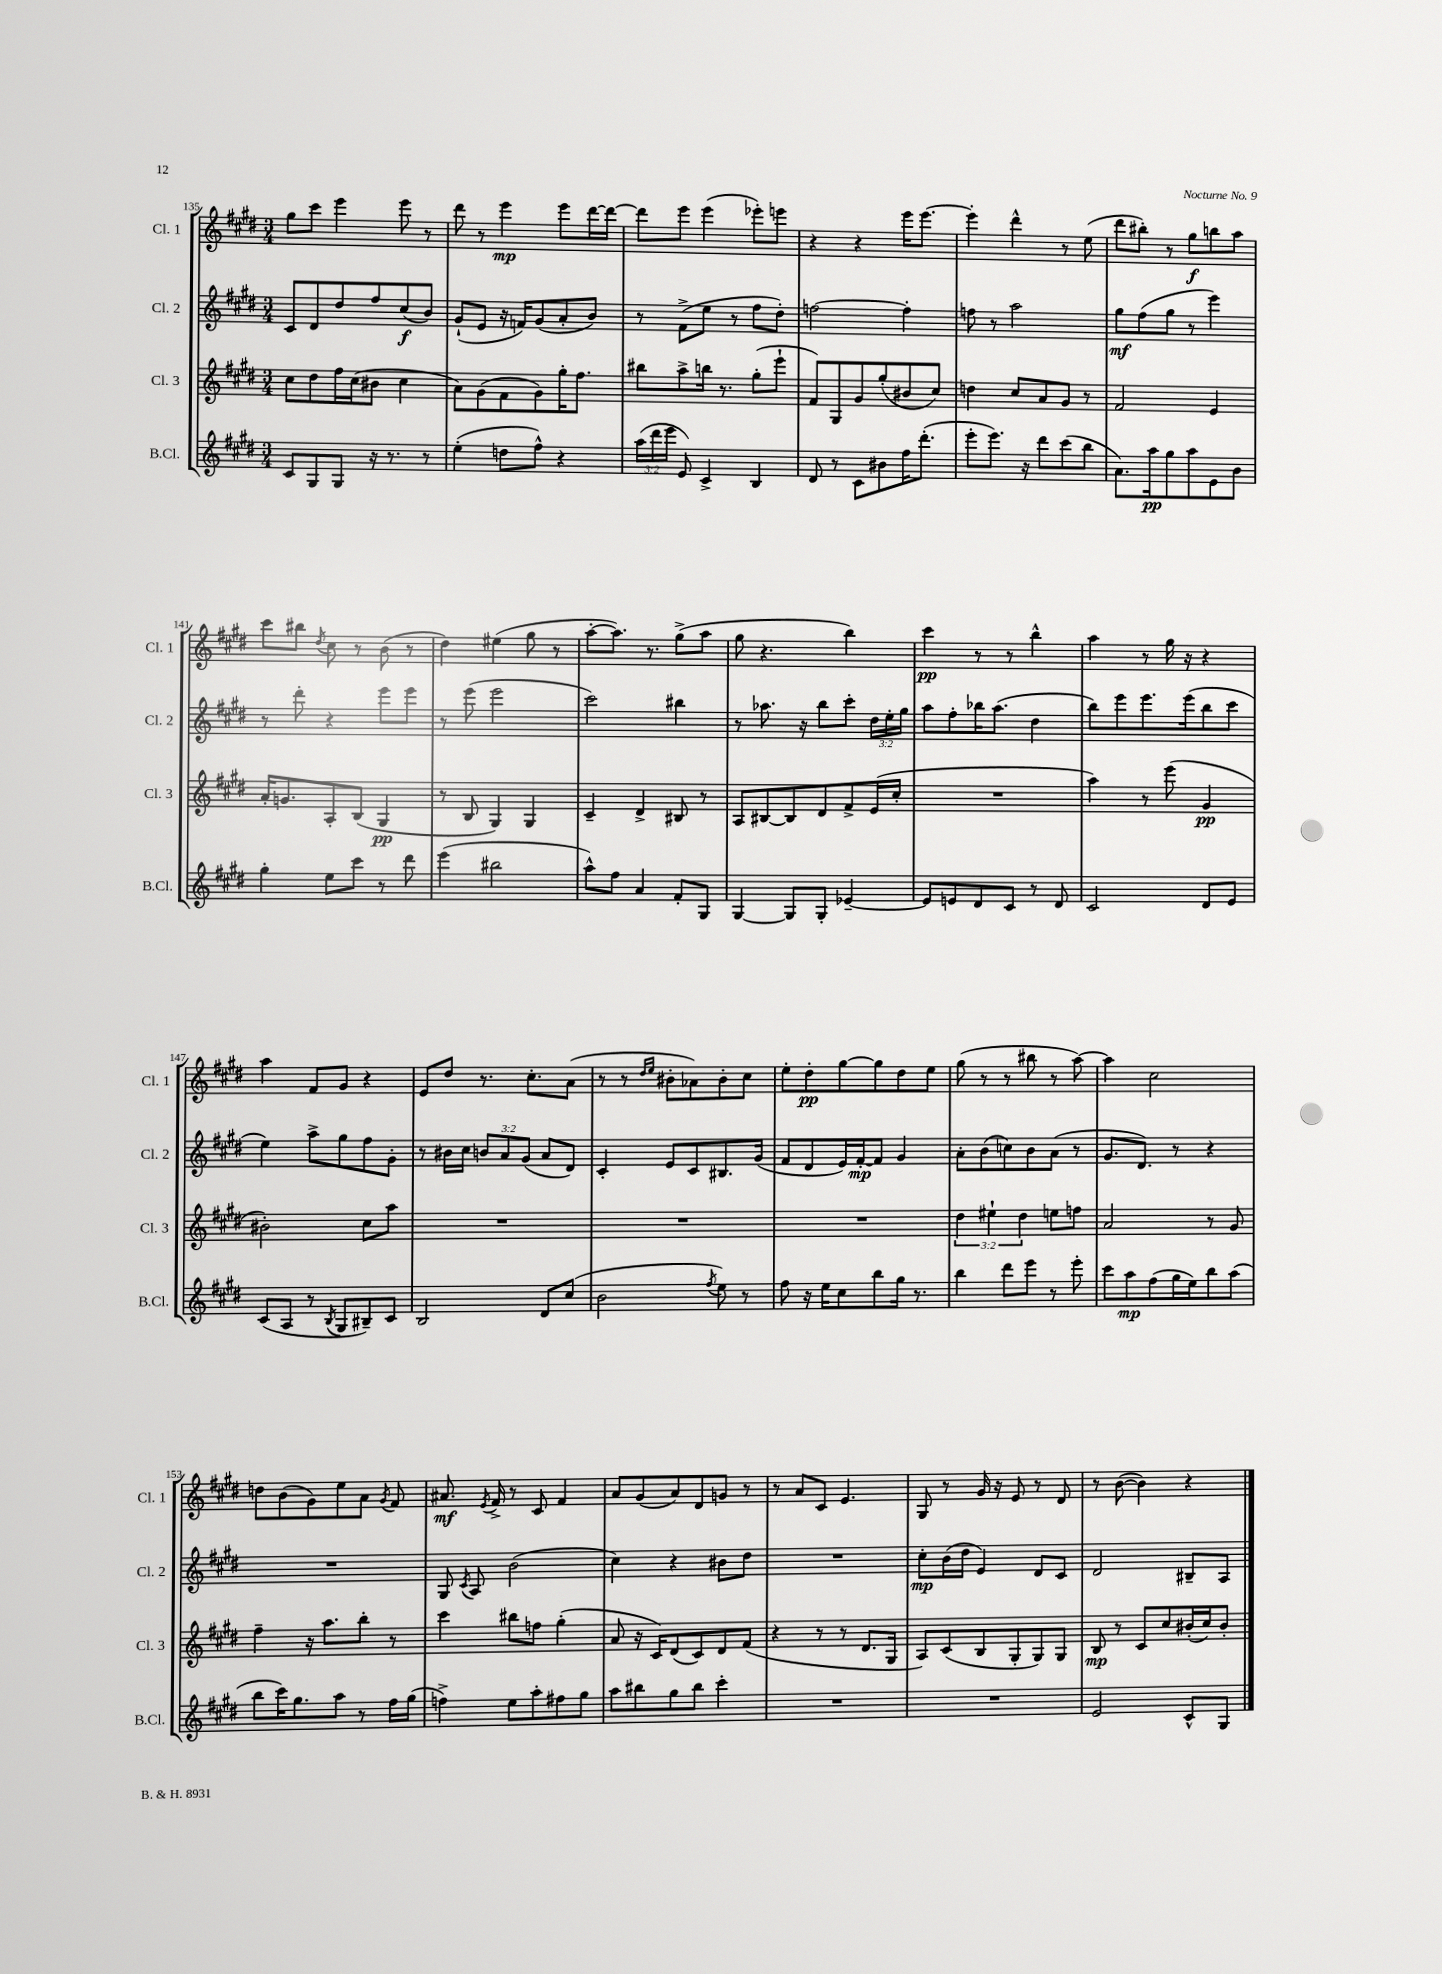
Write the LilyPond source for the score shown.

<<
\new StaffGroup <<
\new Staff = "s0" \with { instrumentName = "Cl. 1" shortInstrumentName = "Cl. 1" } {
    \clef treble \key e \major \numericTimeSignature \time 3/4
    \autoBeamOff gis''8[ cis'''8] e'''4 e'''8 r8 |
    dis'''8 r8 e'''4\mp e'''8[ dis'''16~ dis'''16]~ |
    dis'''8[ e'''8] e'''4( ees'''8[-.) e'''8] |
    r4 r4 e'''16[ e'''8.]~ |
    e'''4-. dis'''4-^ r8 e''8( |
    dis'''8[ bis''8]-.) r8 gis''8[\f b''8 a''8] |
    cis'''8[ bis''8] \acciaccatura { dis''8 } cis''8 r8 b'8( r8 |
    dis''4) eis''4( gis''8 r8 |
    a''8[~-. a''8.]) r8. gis''8[->( a''8] |
    gis''8 r4. b''4) |
    cis'''4\pp r8 r8 b''4-^ |
    a''4 r8 gis''16 r16 r4 |
    a''4 fis'8[ gis'8] r4 |
    e'8[ dis''8] r8. cis''8.[-. a'8]( |
    r8 r8 \grace { dis''16[ e''16] } bis'8[-. aes'8) bis'8-. cis''8] |
    e''8[-. dis''8-.\pp gis''8~ gis''8 dis''8 e''8] |
    gis''8( r8 r8 bis''8 r8 a''8~) |
    a''4 cis''2 |
    d''8[ b'8( gis'8) e''8 a'8] \acciaccatura { gis'8 } fis'8 |
    ais'8.\mf \acciaccatura { e'8 } fis'16-> r8 cis'8 fis'4 |
    a'8[ gis'8( a'8) dis'8 g'8] r8 |
    r8 a'8[ cis'8] e'4. |
    gis8 r8 gis'16 r16 e'8 r8 dis'8 |
    r8 b'8~( b'4) r4 \bar "|." |
}
\new Staff = "s1" \with { instrumentName = "Cl. 2" shortInstrumentName = "Cl. 2" } {
    \clef treble \key e \major \numericTimeSignature \time 3/4 \override Staff.TupletNumber.text = #tuplet-number::calc-fraction-text
    \autoBeamOff cis'8[ dis'8 dis''8 fis''8 cis''8\f( b'8]) |
    gis'8[-!( e'8] r16 f'16[) gis'8( a'8-. b'8]) |
    r8 fis'8[->( e''8] r8 fis''8[ dis''8]-.) |
    f''2~ f''4-. |
    f''8 r8 a''2 |
    gis''8[\mf fis''8( gis''8] r8 e'''4) |
    r8 dis'''8-. r4 e'''8[ e'''8] |
    r8 e'''8( e'''2 |
    cis'''2) bis''4 |
    r8 aes''8. r16 b''8[ cis'''8]-. \tuplet 3/2 { dis''16[ e''16-. gis''16] } |
    a''8[ fis''8-. bes''16 a''8.]( dis''4 |
    b''8[) e'''8 e'''8. e'''16( b''8 cis'''8] |
    e''4) a''8[-> gis''8 fis''8 gis'8]-. |
    r8 bis'16[ cis''16] \tuplet 3/2 { b'8[ a'8 gis'8]( } a'8[ dis'8]) |
    cis'4-. e'8[ cis'8 bis8. gis'16]( |
    fis'8[ dis'8 e'16) fis'16~-.\mp fis'8] gis'4 |
    a'8[-. b'8( c''8) b'8 a'8]( r8 |
    gis'8.[ dis'8.]) r8 r4 |
    R2. |
    gis8 \acciaccatura { cis'8 } a8 b'2( |
    cis''4) r4 bis'8[ dis''8] |
    R2. |
    cis''8[-.\mp b'16( dis''16] e'4) dis'8[ cis'8] |
    dis'2 bis8[-- a8] \bar "|." |
}
\new Staff = "s2" \with { instrumentName = "Cl. 3" shortInstrumentName = "Cl. 3" } {
    \clef treble \key e \major \numericTimeSignature \time 3/4 \override Staff.TupletNumber.text = #tuplet-number::calc-fraction-text
    \autoBeamOff cis''8[ dis''8 fis''16 cis''16( bis'8] cis''4 |
    a'8[) gis'8( fis'8 gis'8) gis''16-. fis''8.] |
    bis''8[ a''8-> b''16] r8. gis''8[-.( e'''8]-! |
    fis'8[) gis8 gis'8 gis''8-.( bis'8 cis''8]) |
    d''4 cis''8[ a'8 gis'8] r8 |
    fis'2 e'4 |
    a'16[-. g'8. a8-. b8]( gis4\pp |
    r8 b8 gis4) gis4 |
    cis'4-- dis'4-> bis8 r8 |
    a8[ bis8~ bis8 dis'8 fis'8-> e'16( cis''16]-. |
    R2. |
    a''4) r8 e'''8( gis'4\pp |
    bis'2-.) cis''8[ a''8] |
    R2. |
    R2. |
    R2. |
    \tuplet 3/2 { dis''4 eis''4-! dis''4 } e''8[ f''8] |
    a'2 r8 gis'8 |
    fis''4-- r16 a''8.[ b''8]-. r8 |
    cis'''4 bis''8[ f''8] gis''4-.( |
    a'8 r16 cis'16[) dis'8( cis'8) dis'8 fis'8]( |
    r4 r8 r8 dis'8.[ gis16] |
    a8[) cis'8( b8 gis8-. gis8) gis8] |
    b8\mp r8 cis'8[ cis''8 bis'16-.( cis''16) bis'8]-. \bar "|." |
}
\new Staff = "s3" \with { instrumentName = "B.Cl." shortInstrumentName = "B.Cl." } {
    \clef treble \key e \major \numericTimeSignature \time 3/4 \override Staff.TupletNumber.text = #tuplet-number::calc-fraction-text
    \autoBeamOff cis'8[ gis8 gis8] r16 r8. r8 |
    e''4-.( d''8[ fis''8]-^) r4 |
    \tuplet 3/2 { a''16[( dis'''16 e'''16] } e'8) cis'4-> b4 |
    dis'8 r8 cis'8[ bis'8 fis''16 dis'''8.]-.( |
    e'''8[-. e'''8.]) r16 dis'''8[ cis'''8( b''8] |
    a'8.[) a''16\pp gis''8 a''8 e'8 b'8] |
    gis''4-. e''8[ cis'''8] r8 dis'''8 |
    e'''4( bis''2 |
    a''8[-^) fis''8] a'4 fis'8[-. gis8] |
    gis4~ gis8[ gis8]-. ees'4~-- |
    ees'8[ e'8 dis'8 cis'8] r8 dis'8 |
    cis'2 dis'8[ e'8] |
    cis'8[( a8] r8 \acciaccatura { b8 } gis8[ bis8--) cis'8] |
    b2 dis'8[ cis''8]( |
    b'2 \acciaccatura { fis''8 } e''8) r8 |
    fis''8 r16 e''16[ cis''8 b''8 gis''16] r8. |
    b''4 dis'''8[ e'''8] r8 e'''8-. |
    cis'''8[ a''8\mp fis''8( gis''16 e''16) b''8 a''8]( |
    b''8[ cis'''16) gis''8. a''8] r8 fis''16[ gis''16]( |
    f''4->) e''8[ a''8-. fis''8 gis''8] |
    a''8[ bis''8 gis''8 bis''8] cis'''4-. |
    R2. |
    R2. |
    e'2 cis'8[-^ gis8] \bar "|." |
}
>>
>>
\layout { \context { \Score currentBarNumber = #135 } }
